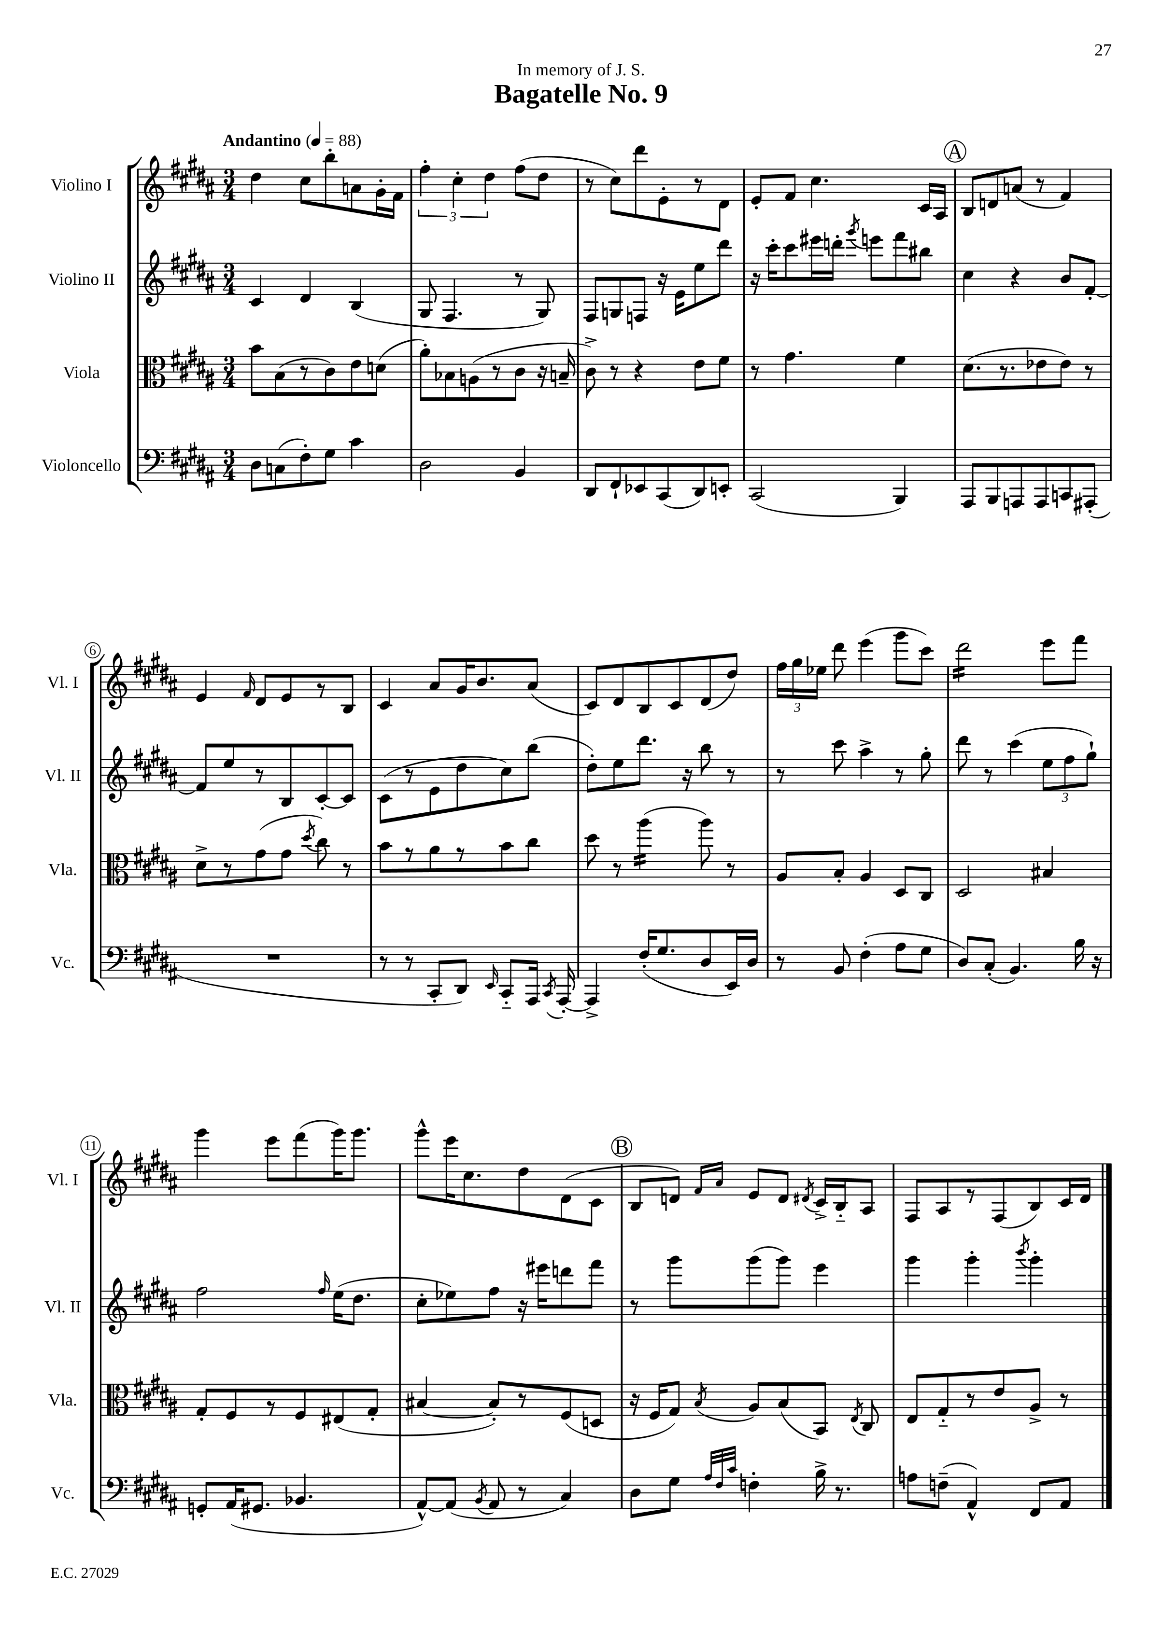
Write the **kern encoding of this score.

**kern	**kern	**kern	**kern
*staff4	*staff3	*staff2	*staff1
*clefF4	*clefC3	*clefG2	*clefG2
*k[f#c#g#d#a#]	*k[f#c#g#d#a#]	*k[f#c#g#d#a#]	*k[f#c#g#d#a#]
*M3/4	*M3/4	*M3/4	*M3/4
*MM88	*MM88	*MM88	*MM88
8D#\L	8b\L	4c#/	4dd#\
(8C\	(8B\	.	.
8F#'\)	8r	4d#/	8cc#\L
8G#\J	8c#\)	.	8bb'\
4c#\	8e\	(4B/	8a\
.	(8d\J	.	16g#'\L
.	.	.	16f#\JJ
=	=	=	=
2D#\	8a#'\L)	8G#/	6ff#'\
.	8B-\	4.F#/	.
.	.	.	6cc#'\
.	(8A\	.	.
.	.	.	6dd#\
.	8r	.	.
4BB/	8c#\J	8r	(8ff#\L
.	16r	8G#/)	8dd#\J
.	16B~/	.	.
=	=	=	=
8DD#/L	8c#^\)	8F#/L	8r
8FF#`/	8r	8G/	8cc#\L)
8EE-/	4r	8F/J	8ddd#\
(8CC#/	.	16r	8e'\
.	.	16e\LK	.
8DD#/)	8e\L	8ee\	8r
8EE'/J	8f#\J	8ddd#\J	8d#\J
=	=	=	=
(2CC#/	8r	16r	8e'/L
.	.	16ccc#'\LK	.
.	4.g#\	8ccc#\	8f#/J
.	.	16eee#\L	4.cc#\
.	.	16ddd'\JJ	.
.	.	8qggg#/	.
.	.	8eee\L	.
4BBB/)	4f#\	8fff#\	.
.	.	8bb#\J	16c#/LL
.	.	.	16A#/JJ
=	=	=	=
8AAA#/L	(8.d#\L	4cc#\	8B/L
8BBB/	.	.	8d/
.	8.r	.	.
8AAA/	.	4r	(8a/J
8AAA/	8e-\	.	8r
8CC/	8e-\J)	8b/L	4f#/)
(8AAA#'/J	8r	[8f#'/J	.
=	=	=	=
2.r	8d#^\L	8f#/]L	4e/
.	8r	8ee/	.
.	.	.	16qqf#/
.	(8g#\	8r	8d#/L
.	8g#\J	8B/	8e/
.	8qdd#/	.	.
.	8cc#\)	[8c#'/	8r
.	8r	8c#/]J	8B/J
=	=	=	=
8r	8b\L	(8c#\L	4c#/
8r	8r	8r	.
8CC#'/L	8a#\	8e\	8a#/L
8DD#/J)	8r	8dd#\	16g#/K
.	.	.	8.b/
16qqEE/	.	.	.
8CC#'~/L	8b\	8cc#\)	.
16AAA#/Jk	8cc#\J	(8bb\J	(8a#/J
8qCC#/	.	.	.
[16AAA#'/	.	.	.
=	=	=	=
4AAA#^/]	8dd#\	8dd#'\L)	8c#/L)
.	8r	8ee\	8d#/
(16F#'/LK	(4aa#\	8.ddd#\J	8B/
8.G#/	.	.	.
.	.	.	8c#/
.	.	16r	.
8D#/	8aa#\)	8bb\	(8d#/
16EE/L)	8r	8r	8dd#/J)
16D#/JJ	.	.	.
=	=	=	=
8r	8A#/L	8r	24ff#\LL
.	.	.	24gg#\
.	.	.	24ee-\JJ
8BB/	8B'/J	8ccc#\	8ddd#\
(4F#'\	4A#/	4aa#^\	(4eee\
8A#\L	8D#/L	8r	8ggg#\L
8G#\J	8C#/J	8gg#'\	8ccc#\J)
=	=	=	=
8D#/L)	2D#/	8ddd#\	2ddd#\
(8C#'/J	.	8r	.
4.BB/)	.	(4ccc#\	.
.	4B#/	12ee\L	8eee\L
.	.	12ff#\	.
16B\	.	.	8fff#\J
.	.	12gg#`\J)	.
16r	.	.	.
=	=	=	=
8GG'/L	8G#'/L	2ff#\	4ggg#\
(16AA#/K	8F#/	.	.
8.GG#/J	.	.	.
.	8r	.	8eee\L
4.BB-/	8F#/	.	(8fff#\
.	.	16qqff#/	.
.	(8E#/	(16ee\LK	16ggg#\K)
.	.	8.dd#\J	8.ggg#\J
.	8G#'/J	.	.
=	=	=	=
[8AA#^^/L)	[4B#/	8cc#'\L	8ggg#^^\L
(8AA#/]J	.	8ee-\)	16eee\K
.	.	.	8.cc#\
8qBB/	.	.	.
8AA#/	8B#'/]L)	8ff#\J	.
8r	8r	16r	8dd#\
.	.	16eee#\LK	.
4C#/)	(8F#/	8ddd\	(8d#\
.	8D/J	8fff#\J	8c#\J
=	=	=	=
8D#\L	16r	8r	8B/L
.	16F#/LK	.	.
8G#\J	8G#/J)	8ggg#\L	8d/J)
32qqA#/LLL	.	.	.
32qqF#/	.	.	16qqf#/LL
32qqc#/JJJ	8qB/	.	16qqa#/JJ
4F'\	8A#/L	(8ggg#\	8e/L
.	(8B/	8ggg#\J)	8d/J
.	.	.	8qd#/
16B^\	8BB/J)	4eee\	16c#^/LL
8.r	.	.	16B'~/J
.	8qE/	.	.
.	8C#/	.	8A#/J
=	=	=	=
8A\L	8E/L	4ggg#\	8F#/L
(8F~\J	8G#'~/	.	8A#/
4AA#^^/)	8r	4ggg#'\	8r
.	8e/	.	(8F#/
.	.	8qbbb/	.
8FF#/L	8A#^/J	4ggg#'\	8B/)
8AA#/J	8r	.	16c#/L
.	.	.	16d#/JJ
==	==	==	==
*-	*-	*-	*-
